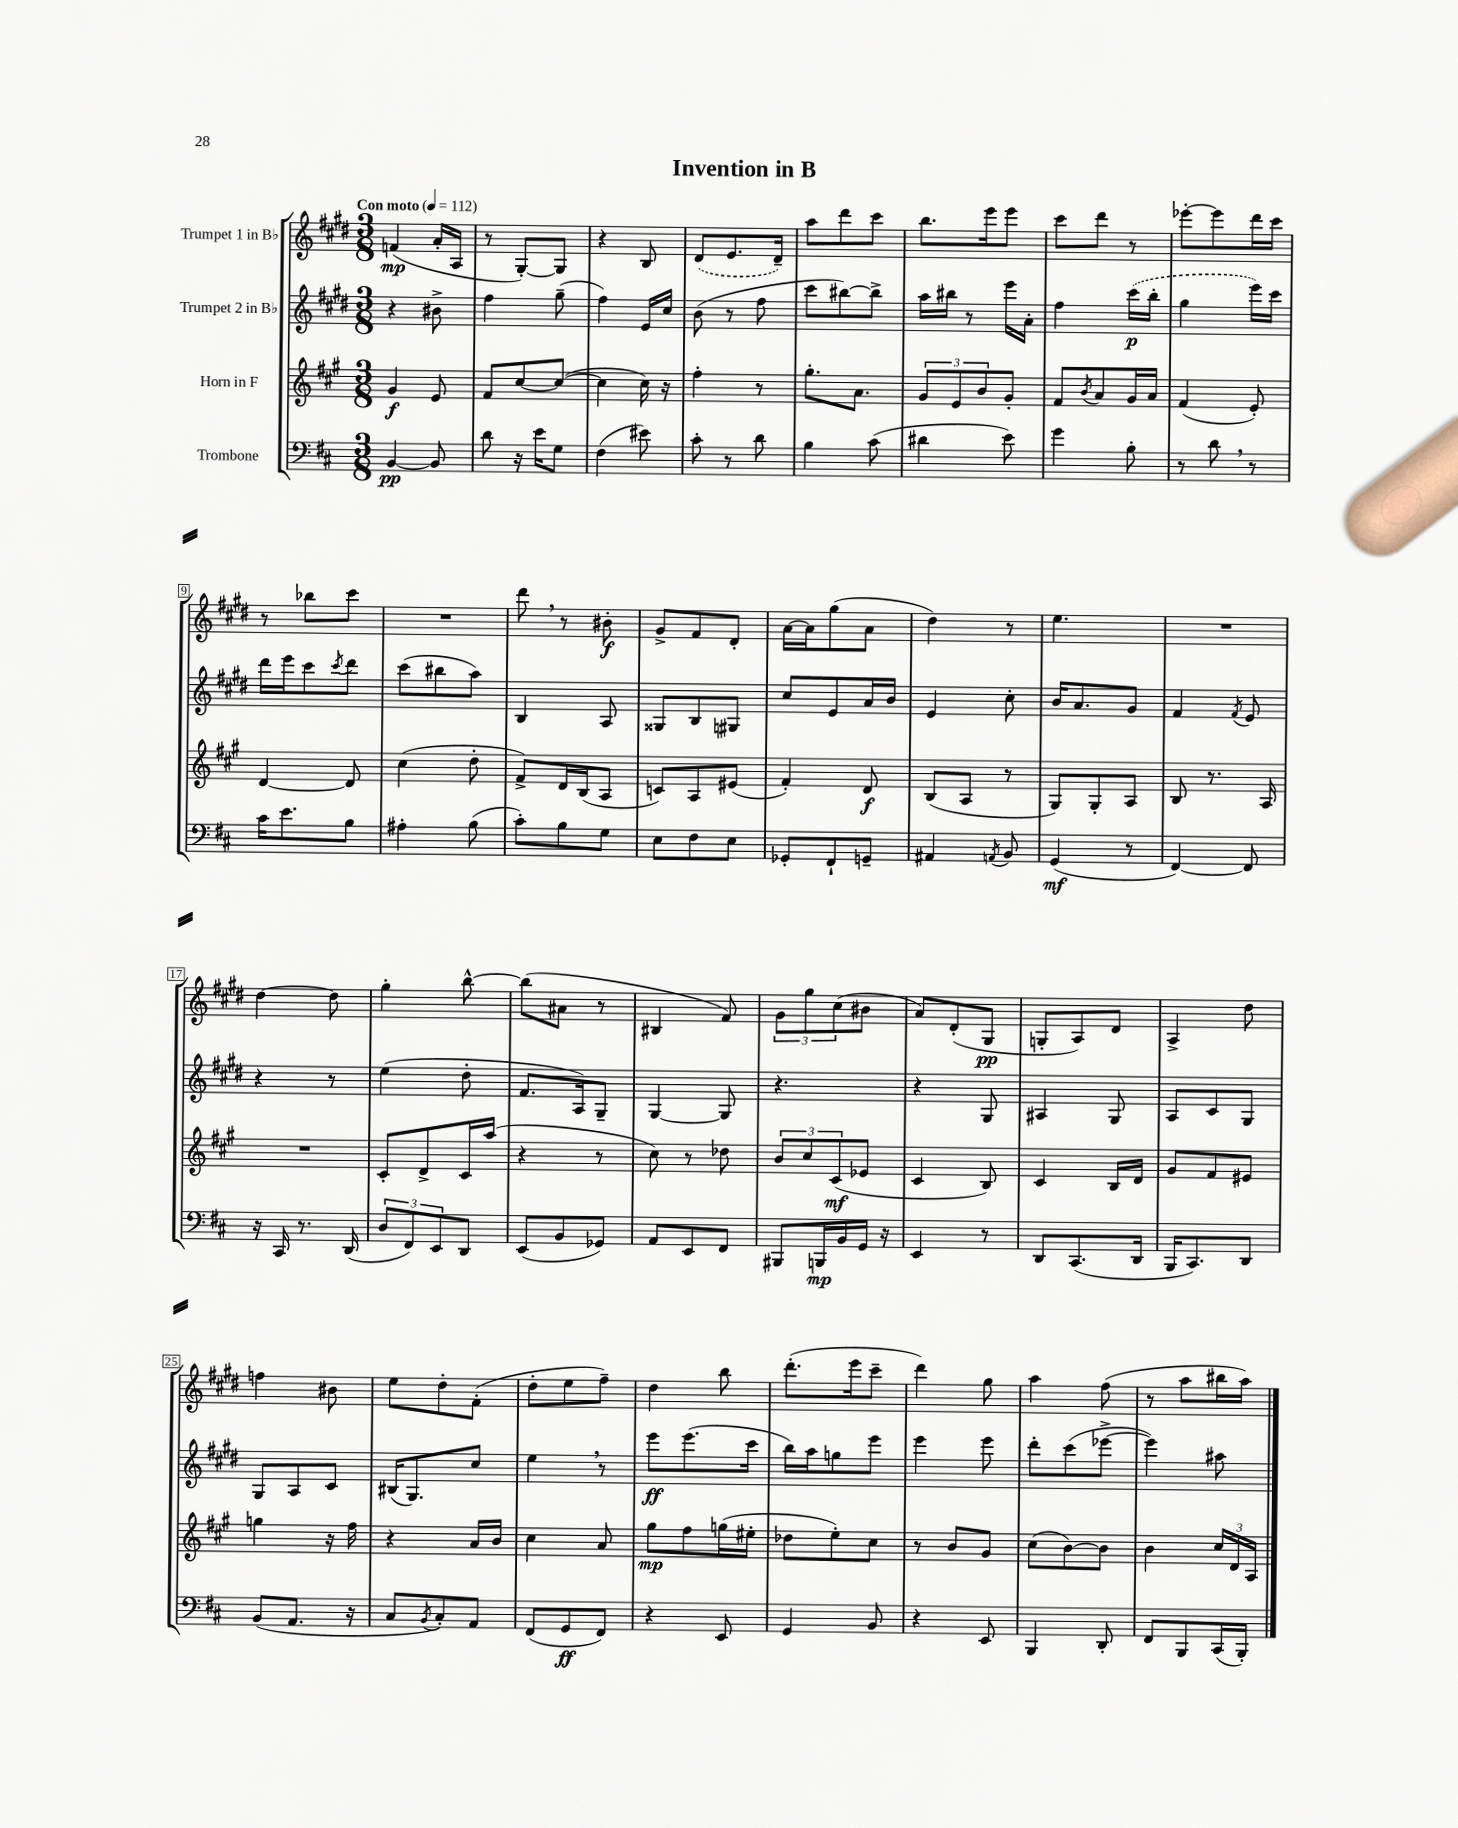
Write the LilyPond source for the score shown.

\header { title = "Invention in B" }
<<
\new StaffGroup <<
\new Staff = "s0" \with { instrumentName = "Trumpet 1 in Bb" } {
    \clef treble \key e \major \numericTimeSignature \time 3/8 \tempo "Con moto" 4 = 112
    f'4\mp( a'16-. a16 |
    r8 gis8~-.) gis8 |
    r4 b8 |
    \once \slurDashed dis'8( e'8. dis'16--) |
    a''8 dis'''8 cis'''8 |
    b''8. e'''16 e'''8 |
    cis'''8 dis'''8 r8 |
    ees'''8~-. ees'''8 dis'''16 cis'''16 |
    r8 bes''8 cis'''8 |
    R4. |
    dis'''8 \breathe r8 bis'8-.\f |
    gis'8-> fis'8 dis'8-. |
    a'16~ a'16 gis''8( a'8 |
    dis''4) r8 |
    e''4. |
    R4. |
    dis''4~ dis''8 |
    gis''4-. b''8~-^ |
    b''8( ais'8 r8 |
    bis4 fis'8) |
    \tuplet 3/2 { gis'8 gis''8 cis''8( } bis'8 |
    a'8) dis'8-.( gis8\pp |
    g8-. a8) dis'8 |
    a4-> dis''8 |
    f''4 bis'8 |
    e''8 dis''8-. fis'8-.( |
    dis''8-. e''8 fis''8--) |
    dis''4 b''8 |
    dis'''8.-.( e'''16 cis'''8-- |
    dis'''4) gis''8 |
    a''4 fis''8( |
    r8 a''8 bis''16 a''16) \bar "|." |
}
\new Staff = "s1" \with { instrumentName = "Trumpet 2 in Bb" } {
    \clef treble \key e \major \numericTimeSignature \time 3/8
    r4 bis'8-> |
    fis''4 gis''8--( |
    fis''4) e'16 cis''16 |
    b'8( r8 fis''8 |
    cis'''8 bis''8~) bis''8-> |
    a''16 bis''16 r8 e'''16 a'16-. |
    fis''4 \once \slurDashed cis'''16\p( b''16-. |
    gis''4 e'''16) cis'''16 |
    dis'''16 e'''16 cis'''8 \acciaccatura { cis'''8 } dis'''8 |
    cis'''8( bis''8 a''8) |
    b4 a8 |
    gisis8 b8 gis8 |
    cis''8 e'8 a'16 b'16 |
    e'4 cis''8-. |
    b'16 a'8. gis'8 |
    fis'4 \acciaccatura { fis'8 } e'8 |
    r4 r8 |
    e''4( dis''8-. |
    fis'8. a16) gis8-- |
    gis4~ gis8 |
    r4. |
    r4 gis8 |
    ais4 gis8 |
    a8 cis'8 gis8 |
    gis8 a8 cis'8 |
    bis16( gis8.) cis''8 |
    e''4 \breathe r8 |
    e'''8\ff e'''8.( cis'''16 |
    b''16) a''16 g''8 e'''8 |
    e'''4 e'''8 |
    dis'''8-. cis'''8( ees'''8~-> |
    ees'''4) ais''8 \bar "|." |
}
\new Staff = "s2" \with { instrumentName = "Horn in F" } {
    \clef treble \key a \major \numericTimeSignature \time 3/8
    gis'4\f e'8 |
    fis'8 cis''8~ cis''8~( |
    cis''4 cis''16) r16 |
    fis''4-. r8 |
    gis''8.-. a'8. |
    \tuplet 3/2 { gis'8 e'8 b'8 } gis'8-. |
    fis'8 \acciaccatura { b'8 } a'8 gis'16 a'16 |
    fis'4( e'8-.) |
    d'4~ d'8 |
    cis''4( d''8-. |
    fis'8->) d'16 b16( a8 |
    c'8) a8 eis'8( |
    fis'4-.) d'8\f |
    b8( a8 r8 |
    gis8) gis8-. a8 |
    b8 r8. a16 |
    R4. |
    cis'8-. d'8-> cis'16 a''16( |
    r4 r8 |
    cis''8) r8 des''8 |
    \tuplet 3/2 { b'8 cis''8 cis'8\mf( } ees'8 |
    cis'4 b8) |
    cis'4 b16 d'16 |
    gis'8 fis'8 eis'8 |
    g''4 r16 fis''16 |
    r4 a'16 b'16 |
    cis''4 a'8 |
    gis''8\mp fis''8 g''16( eis''16-. |
    des''8 e''8-.) cis''8 |
    r8 b'8 gis'8 |
    cis''8( b'8~) b'8 |
    b'4 \tuplet 3/2 { cis''16 d'16 a16 } \bar "|." |
}
\new Staff = "s3" \with { instrumentName = "Trombone" } {
    \clef bass \key d \major \numericTimeSignature \time 3/8
    b,4~\pp b,8 |
    d'8 r16 e'16 g8 |
    fis4( eis'8) |
    cis'8-. r8 d'8 |
    b4 cis'8( |
    dis'4 e'8) |
    g'4 b8-. |
    r8 d'8 \breathe r8 |
    cis'16 e'8. b8 |
    ais4-. b8( |
    cis'8-.) b8 g8 |
    e8 fis8 e8 |
    ges,8-. fis,8-! g,8-- |
    ais,4 \acciaccatura { a,8 } b,8 |
    g,4\mf( r8 |
    fis,4~) fis,8 |
    r16 cis,16 r8. d,16( |
    \tuplet 3/2 { d8 fis,8) e,8 } d,8 |
    e,8( b,8 ges,8) |
    a,8 e,8 fis,8 |
    bis,,8 b,,16\mp b,16 g,16 r16 |
    e,4 r8 |
    d,8 cis,8.( d,16 |
    b,,16 cis,8.) d,8 |
    b,8( a,8. r16 |
    cis8 \acciaccatura { b,8 } cis8-.) a,8 |
    fis,8( g,8\ff fis,8) |
    r4 e,8 |
    g,4 b,8 |
    r4 e,8 |
    b,,4 d,8-. |
    fis,8 b,,8 cis,16( b,,16-.) \bar "|." |
}
>>
>>
\layout { \context { \Score \override BarNumber.stencil = #(make-stencil-boxer 0.1 0.3 ly:text-interface::print) } }
